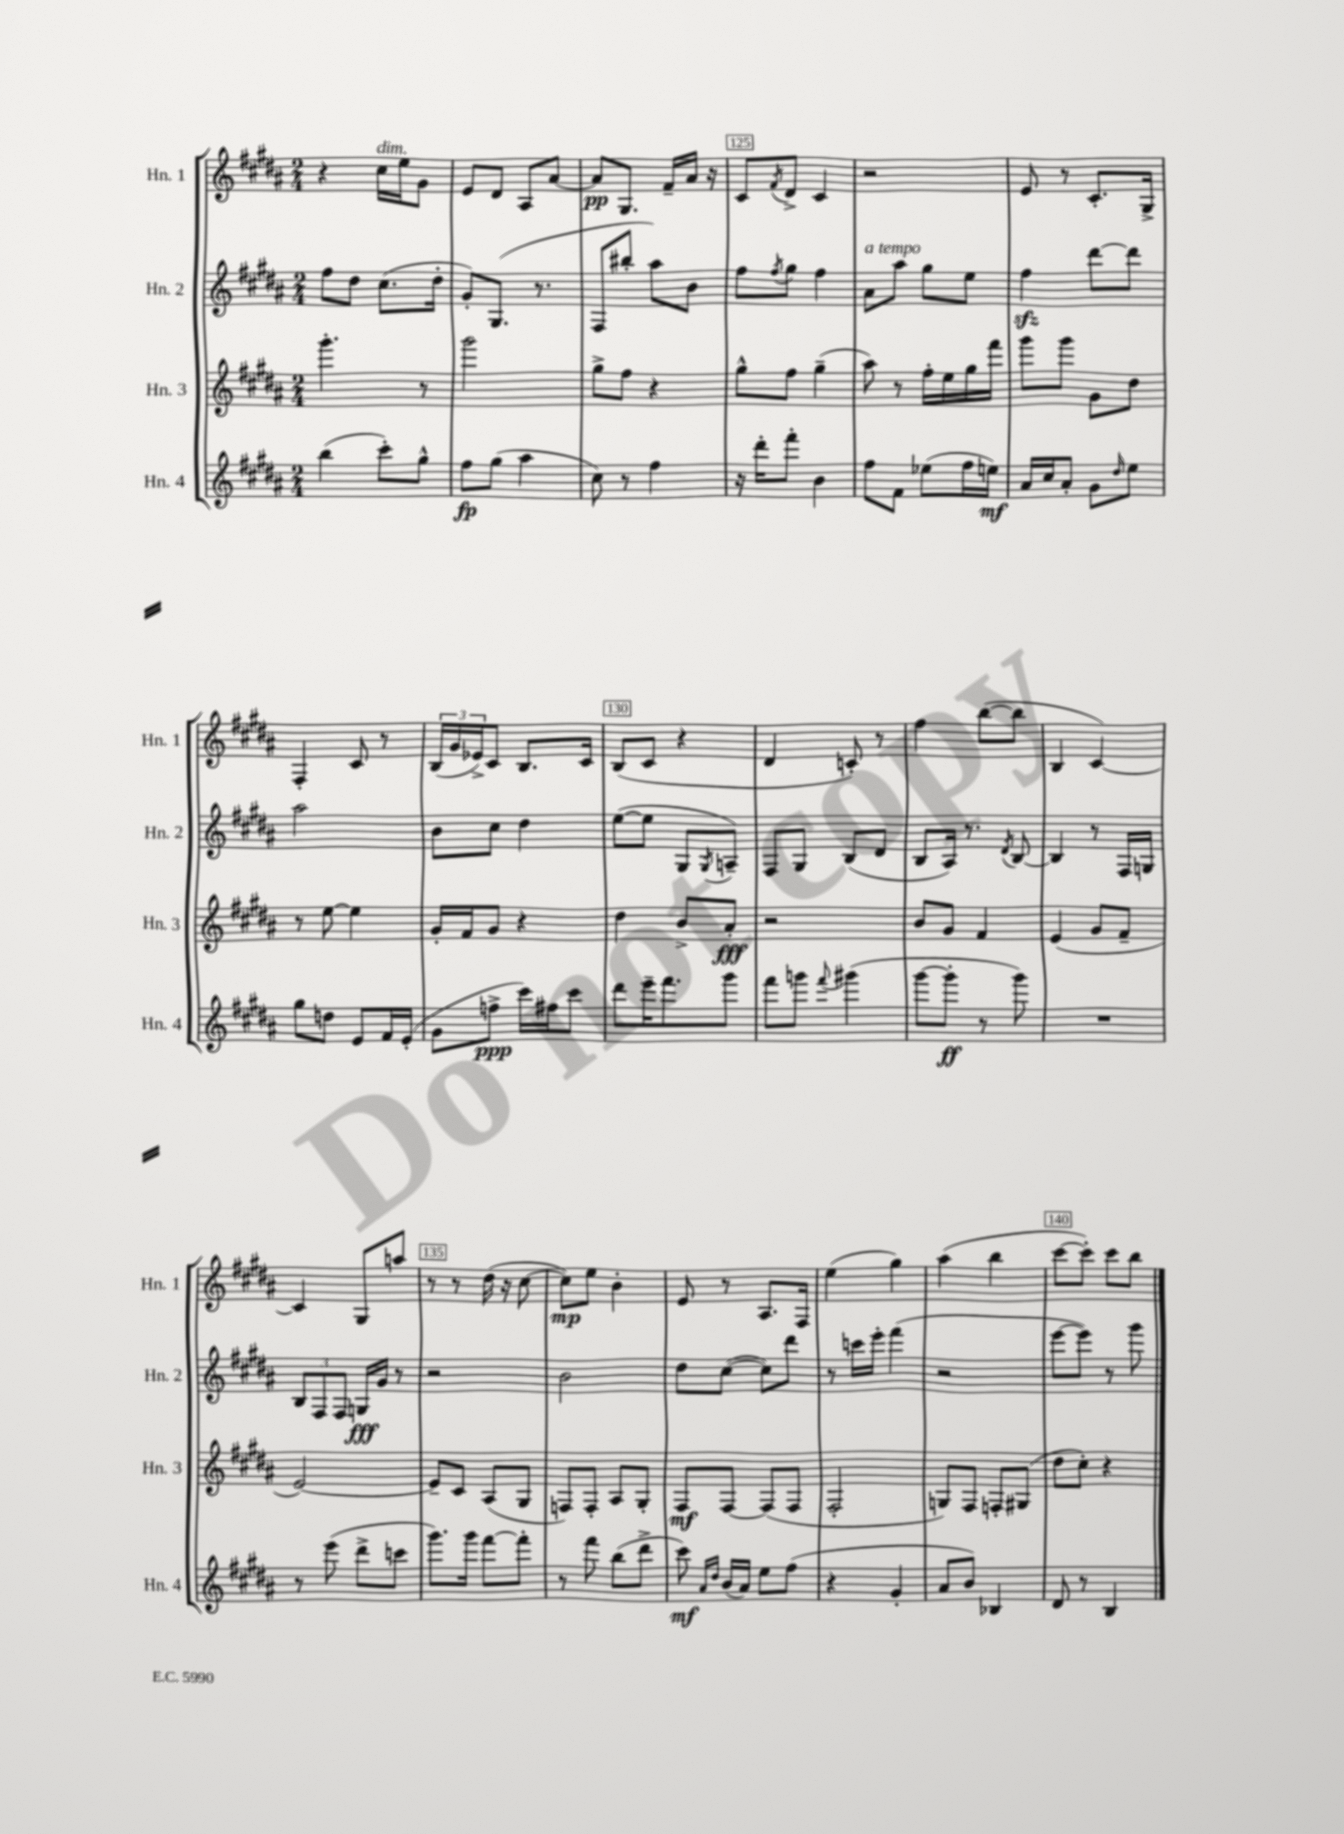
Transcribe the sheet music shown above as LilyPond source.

<<
\new StaffGroup <<
\new Staff = "s0" \with { instrumentName = "Hn. 1" shortInstrumentName = "Hn. 1" } {
    \clef treble \key b \major \numericTimeSignature \time 2/4
    r4 cis''16^\markup { \italic "dim." } e''16 gis'8 |
    e'8 dis'8 ais8 ais'8~ |
    ais'8\pp gis8. fis'16-- ais'16 r16 |
    cis'8 \acciaccatura { fis'8 } dis'8-> cis'4 |
    r2 |
    e'8 r8 cis'8.-. gis16-> |
    fis4-. cis'8 r8 |
    \tuplet 3/2 { b16( gis'16 ees'16->) } cis'8 b8. cis'16 |
    b8( cis'8 r4 |
    dis'4 c'8-.) r8 |
    fis''4 b''8~( b''8 |
    b4 cis'4~) |
    cis'4 gis8 a''8 |
    r8 r8 dis''16( r16 cis''8~ |
    cis''8\mp) e''8 b'4-. |
    e'8 r8 ais8. fis16 |
    e''4( gis''4) |
    ais''4( b''4 |
    cis'''8~ cis'''8-.) cis'''8 b''8 \bar "|." |
}
\new Staff = "s1" \with { instrumentName = "Hn. 2" shortInstrumentName = "Hn. 2" } {
    \clef treble \key b \major \numericTimeSignature \time 2/4
    fis''8 dis''8 cis''8.( dis''16-. |
    gis'8-.) gis8.( r8. |
    fis8 bis''8-. ais''8) b'8 |
    fis''8 \acciaccatura { fis''8 } gis''8 fis''4 |
    ais'8^\markup { \italic "a tempo" } ais''8 gis''8 e''8 |
    fis''4\sfz dis'''8~ dis'''8 |
    ais''2 |
    b'8 cis''8 dis''4 |
    e''8~( e''8 gis8 \acciaccatura { gis8 } a8--) |
    fis8 gis8 b8( dis'8 |
    b8 ais16) r8. \acciaccatura { dis'8 } b8~ |
    b4 r8 fis16 g16 |
    \tuplet 3/2 { b8 fis8 fis8 } g16\fff gis'16 r8 |
    r2 |
    b'2 |
    dis''8 cis''8~( cis''8) dis'''8 |
    r8 c'''16 e'''16-. fis'''4( |
    r2 |
    e'''8~ e'''8) r8 gis'''8 \bar "|." |
}
\new Staff = "s2" \with { instrumentName = "Hn. 3" shortInstrumentName = "Hn. 3" } {
    \clef treble \key b \major \numericTimeSignature \time 2/4
    gis'''4.-. r8 |
    gis'''2 |
    gis''8-> fis''8 r4 |
    gis''8-^ fis''8 gis''4--( |
    ais''8) r8 fis''16-. e''16 gis''16 fis'''16 |
    gis'''8 gis'''8 gis'8 dis''8 |
    r8 e''8~ e''4 |
    gis'16-. fis'16 gis'8 r4 |
    dis''4 b'8-> ais'8-.\fff |
    r2 |
    b'8 gis'8 fis'4 |
    e'4( gis'8 fis'8-- |
    e'2~) |
    e'8-- cis'8 ais8( gis8 |
    f8) f8-. ais8 gis8-. |
    fis8\mf fis8~ fis8( fis8 |
    fis2-. |
    g8) fis8 f8-. gis8( |
    dis''8 cis''8-.) r4 \bar "|." |
}
\new Staff = "s3" \with { instrumentName = "Hn. 4" shortInstrumentName = "Hn. 4" } {
    \clef treble \key b \major \numericTimeSignature \time 2/4
    b''4( cis'''8-.) gis''8-^ |
    fis''8\fp gis''8( ais''4 |
    cis''8) r8 fis''4 |
    r16 dis'''16-. fis'''8-. b'4 |
    fis''8 fis'8 ees''8( fis''16 e''16\mf) |
    ais'16 cis''16 ais'8-. gis'8 \grace { dis''16 } e''8 |
    gis''8 d''8 e'8 fis'16 e'16-.( |
    gis'8 f''8->\ppp cis'''16) fis''16 cis'''8 |
    dis'''8 e'''16-- fis'''8. gis'''8 |
    fis'''8 g'''8 \appoggiatura { fis'''8 } gis'''4( |
    gis'''8~ gis'''8-.\ff r8 gis'''8) |
    R2 |
    r8 e'''8( dis'''8-> c'''8 |
    gis'''8.) gis'''16 fis'''8~ fis'''8-. |
    r8 fis'''8 b''8( dis'''8-> |
    cis'''8\mf) \grace { ais'16 dis''16 } b'16( ais'16) e''8 fis''8( |
    r4 gis'4-. |
    ais'8 b'8) bes4 |
    dis'8 r8 b4 \bar "|." |
}
>>
>>
\layout { \context { \Score currentBarNumber = #122 \override BarNumber.break-visibility = ##(#f #t #t) barNumberVisibility = #(every-nth-bar-number-visible 5) \override BarNumber.stencil = #(make-stencil-boxer 0.1 0.3 ly:text-interface::print) } }
